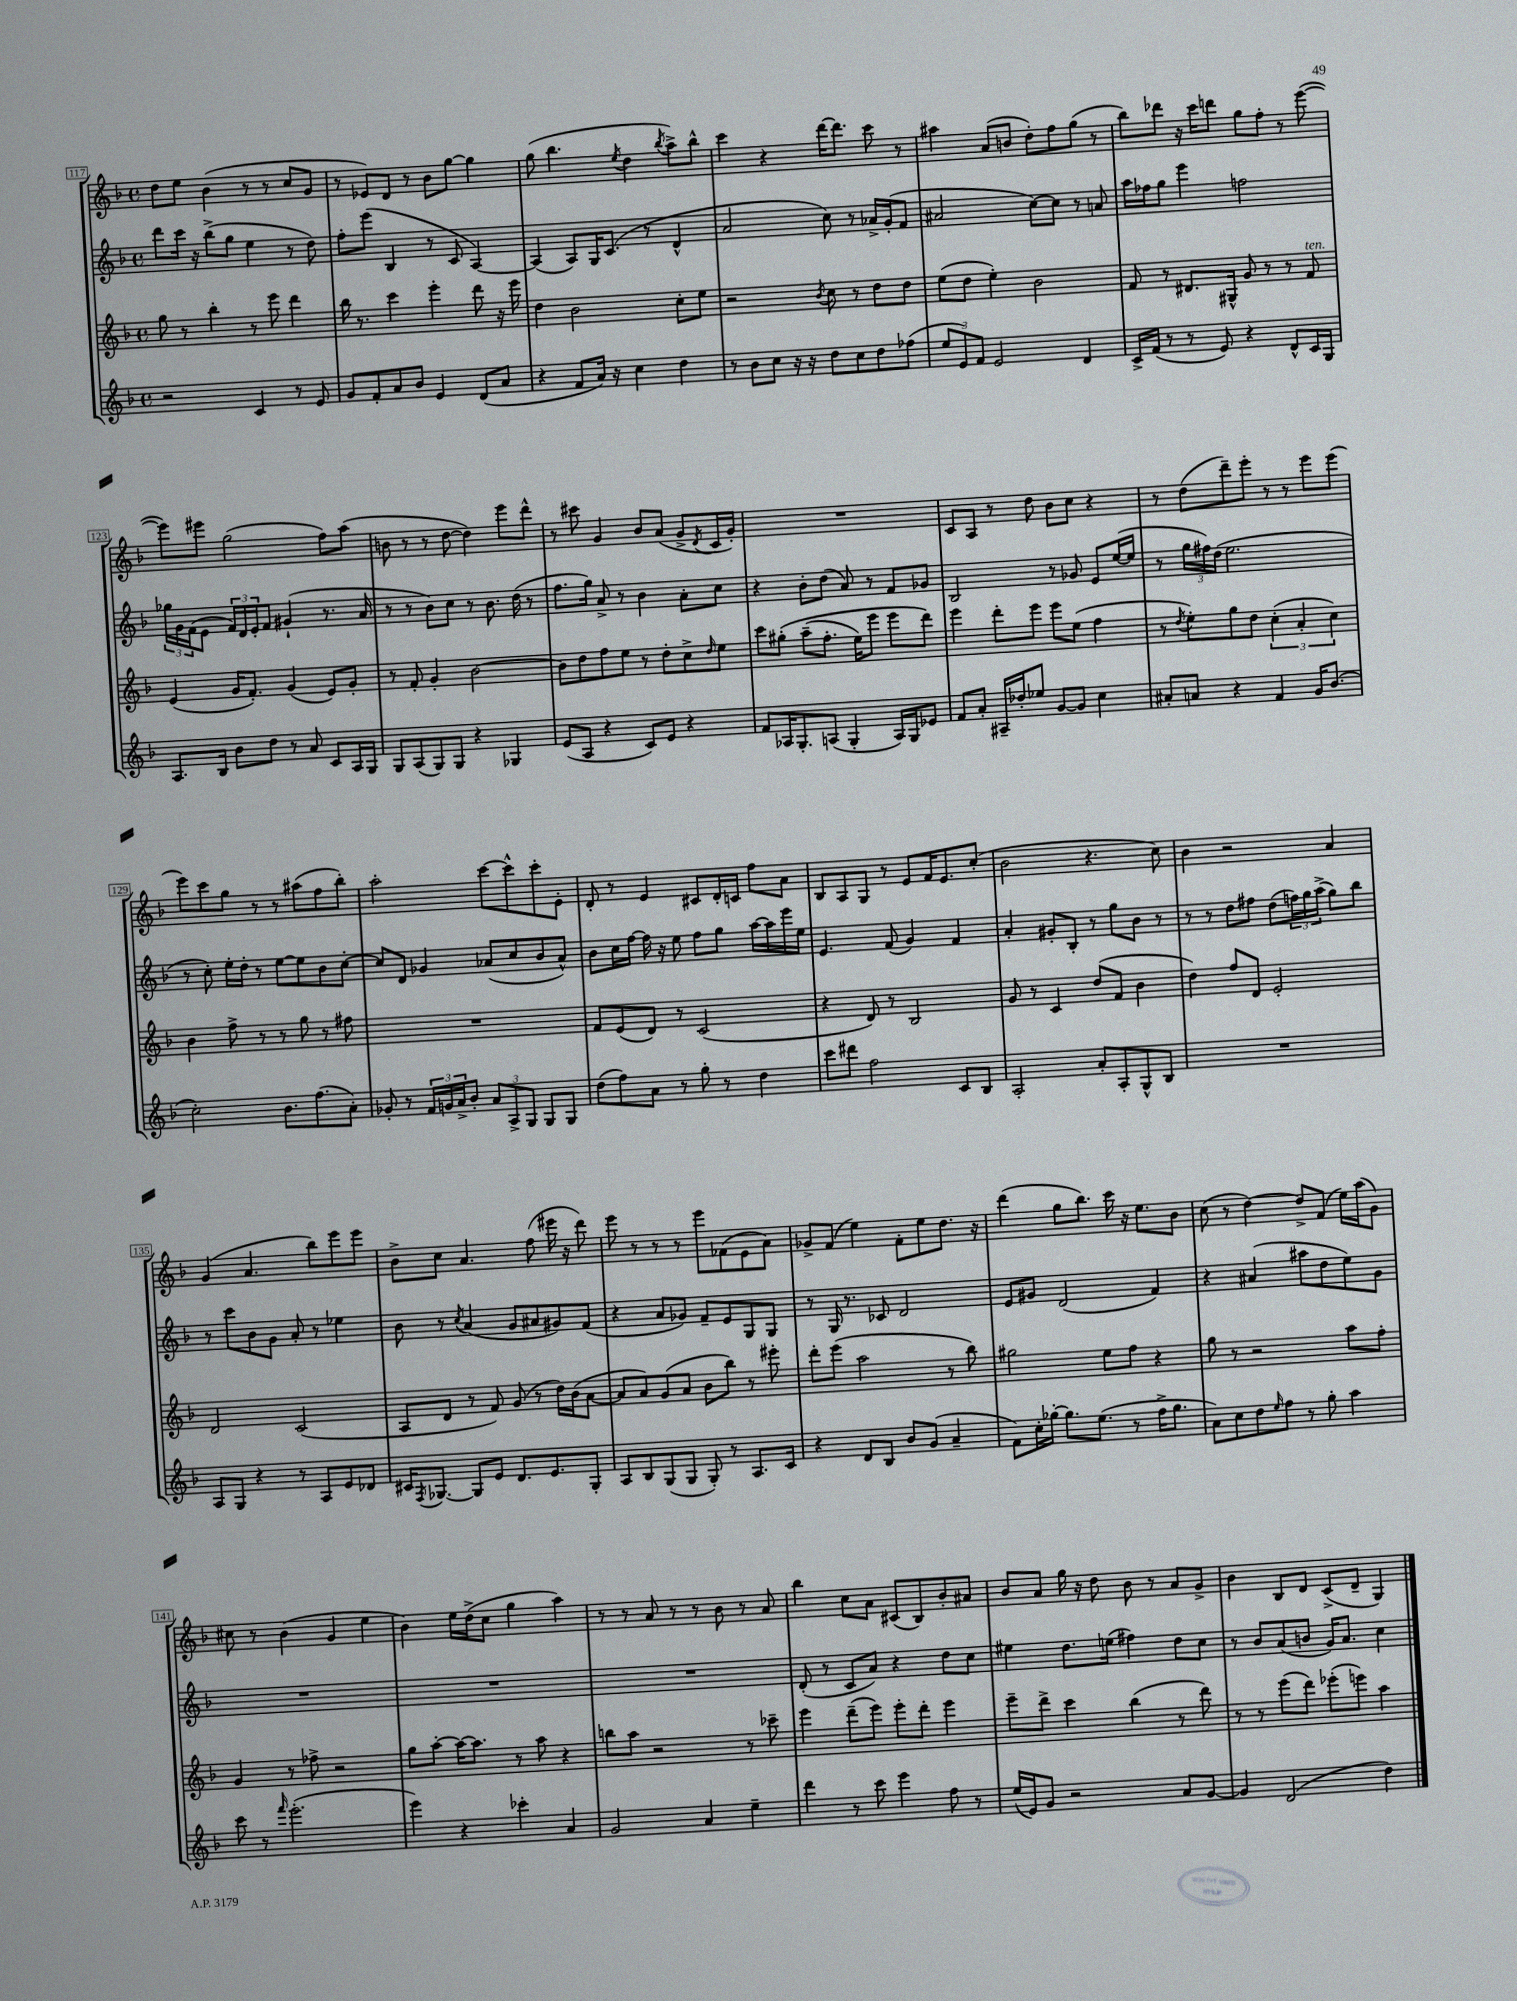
<<
\new StaffGroup <<
\new Staff = "s0" {
    \clef treble \key f \major \defaultTimeSignature \time 4/4
    d''8 e''8 bes'4( r8 r8 c''8 g'8 |
    r8 ees'8) d'8 r8 bes'8 g''8~ g''4 |
    g''8( bes''4. \acciaccatura { e''8 } d''4 \acciaccatura { bes''8 } a''8->) bes''8-^ |
    c'''4 r4 d'''16~ d'''8. c'''8 r8 |
    ais''4 a'8( b'8 d''8-.) f''8 g''8( r8 |
    bes''8) des'''8 r16 c'''16 d'''8 g''8 f''8-. r8 e'''8~( |
    e'''8) eis'''8 g''2( f''8) a''8( |
    b'8 r8 r8 d''8~ d''4) e'''8 d'''8-^ |
    r8 cis'''8 g'4 bes'8 a'8( g'8-> \acciaccatura { d'8 } c'16 g'16-.) |
    R1 |
    c'8 a8 r8 d''8 bes'8 c''8 r4 |
    r8 d''8( d'''8--) e'''8-. r8 r8 e'''8 e'''8( |
    e'''8) c'''8 g''8 r8 r8 ais''8( f''8 bes''8-.) |
    a''2-. c'''8~ c'''8-^ c'''8-. e'8-. |
    d'8-. r8 e'4 cis'8 d'16-. c'16 f''8 a'8 |
    bes8 a8 g8 r8 e'8 f'16 e'8. c''8-.( |
    bes'2 r4. c''8) |
    bes'4 r2 a'4 |
    g'4( a'4. bes''8) e'''8 e'''8 |
    bes'8-> c''8 a'4. f''8( eis'''16 r16 d'''8) |
    e'''8 r8 r8 r8 e'''8 fes'8( e'8 a'8) |
    ges'8-> f'8( e''4) f'8-. e''8 d''8. r16 |
    d'''4( g''8 bes''8.) c'''16 r16 e''8. bes'8 |
    c''8( r8 d''4~) d''8-> f'8( e''16) a''16( g'8) |
    cis''8 r8 bes'4( g'4 e''4 |
    bes'4) e''16 d''16->( c''8 g''4 a''4) |
    r8 r8 a'8 r8 r8 bes'8 r8 a'8 |
    bes''4 c''8 a'8 cis'8( bes8) bes'8-. ais'8 |
    bes'8 a'8 g''16 r16 d''8 bes'8 r8 a'8 g'8-> |
    bes'4 bes8 d'8 c'8->( d'8-- g4) \bar "|." |
}
\new Staff = "s1" {
    \clef treble \key f \major \defaultTimeSignature \time 4/4
    d'''8 c'''16 r16 bes''8->( g''8 e''4 r8 d''8) |
    f''8-. e'''8( bes4 r8 c'8 a4~) |
    a4( a8) g16 c'8.( r8 d'4-^ |
    a'2 c''8) r8 aes'16-> g'16-.( f'8 |
    ais'2 c''8~) c''8 r8 a'8 |
    a''16 fes''16 g''8 e'''4 f''2 |
    \tuplet 3/2 { ges''16 g'16 f'16( } e'8 \tuplet 3/2 { f'16) d'16 e'16-. } f'8 gis'4-!( r8. a'16 |
    r8 r8 bes'8) c''8 r8 bes'8. d''16( r8 |
    f''8. g''16) a'8-> r8 bes'4 a'8-. c''8 |
    r4 bes'8-. d''8( a'8) r8 f'8 ges'8 |
    bes2 r8 ges'8 e'8 e''16~( e''16 |
    r8 \tuplet 3/2 { g''16 fis''16) d''16( } e''2. |
    r8 c''8-.) e''16-. d''16-. r8 e''8~ e''8 bes'8 c''8~-. |
    c''8 d'8 ges'4 aes'8( c''8 bes'8 aes'8-^) |
    bes'8 c''16 f''16~ f''16 r16 e''8 f''8 g''8 a''16~ a''16 e'''16 e''16 |
    e'4. f'8( g'4) f'4 |
    a'4-. gis'8-. bes8-. r8 g''8 bes'8 r8 |
    r8 r8 d''8 fis''8 d''8( \tuplet 3/2 { f''16) g''16 a''16->( } g''8) bes''8 |
    r8 c'''8 bes'8 g'8 a'8-. r8 ees''4 |
    bes'8 r8 \acciaccatura { c''8 } a'4( g'8 ais'8 gis'8) f'8( |
    r4 a'8 ges'8) f'8-- e'8 g8 g8 |
    r8 g16 r8. ces'8 d'2 |
    e'8 gis'8 d'2( f'4) |
    r4 ais'4( ais''8 d''8 e''8) g'8 |
    R1 |
    R1 |
    R1 |
    d'8-.( r8 c'8 a'8) r4 d''8 c''8 |
    eis''4 d''8. e''16( fis''4) d''8 c''8 |
    r8 bes'8 a'8( b'8 g'16) a'8. c''4 \bar "|." |
}
\new Staff = "s2" {
    \clef treble \key f \major \defaultTimeSignature \time 4/4
    g''8 r8 bes''4-. r8 e'''8 d'''4 |
    bes''16 r8. c'''4 e'''4-. d'''8 r16 e'''16 |
    d''4 bes'2 c''8-. e''8 |
    r2 \acciaccatura { bes'8 } c''8 r8 d''8 d''8 |
    e''8( d''8 e''4-.) bes'2 |
    f'8 r8 dis'8. gis16-^ g'8 r8 r8 f'8^\markup { \italic "ten." } |
    e'4( g'16 f'8.-.) g'4( e'8) g'8-. |
    r8 f'8-. g'4-. bes'2~ |
    bes'8 d''8 f''8 e''8 r8 d''8-. c''8-> \grace { d''16 } e''8 |
    c'''8 gis''8-.\( a''8--( f''8.-. e''16) e'''8 e'''8 d'''8\) |
    e'''4 d'''8-. e'''8 e'''8 e''8( f''4 |
    r8 \acciaccatura { d''8 } e''8-.) g''8 d''8 \tuplet 3/2 { c''4-.( a'4-. c''4) } |
    bes'4 f''8-> r8 r8 g''8 r8 fis''8 |
    R1 |
    f'8 e'8( d'8) r8 c'2( |
    r4 d'8) r8 bes2 |
    g'8 r8 c'4 d''8( f'8 bes'4 |
    d''4) f''8 d'8 e'2-. |
    d'2 c'2( |
    a8 d'8 r8 f'8) g'8( r8 d''16) bes'16( a'8~ |
    a'8 a'8) g'8( a'8 bes'8 bes''8) r8 eis'''8-. |
    d'''8-. e'''8( a''2 r8 bes''8) |
    gis''2 e''8 f''8 r4 |
    g''8 r8 r2 a''8 f''8-. |
    g'4 r8 fes''8-> r2 |
    g''8 a''8~-. a''16~ a''8. r8 a''8 r4 |
    b''8 a''8 r2 r8 ces'''8-- |
    e'''4 d'''8--( e'''8) e'''8-. d'''8-. e'''4 |
    e'''8-- d'''8-> c'''4 bes''4( r8 d'''8) |
    r8 r8 e'''8( d'''8) ees'''8-.( e'''8) a''4 \bar "|." |
}
\new Staff = "s3" {
    \clef treble \key f \major \defaultTimeSignature \time 4/4
    r2 c'4 r8 e'8 |
    g'8 f'8-. a'8 bes'8 e'4 d'8( a'8 |
    r4 f'8 a'16) r16 c''4 d''4 |
    r8 bes'8 c''8 r16 r16 d''8 c''8 d''8 fes''8( |
    \tuplet 3/2 { e''8 e'8) f'8 } e'2 d'4 |
    c'16-> f'16( r8 r8 e'8) r4 d'8-^ c'16 g16 |
    a8. bes16 bes'8 d''8 r8 a'8 c'8 a16 g16 |
    g8 a8( g8) g8 r4 ges4 |
    e'8( a8 r4 c'8) e'8 r4 |
    f'8 aes16 g8.-. a8( g4-. a16) g16 ees'8 |
    f'8 a'8-. ais16-- des''16-. ees''8 g'8~ g'8 c''4 |
    ais'8-. a'8 r4 f'4 g'16 bes'8.( |
    c''2-.) bes'8. f''8.( a'8-.) |
    ges'8-. r8 \tuplet 3/2 { f'16 g'16 a'16-> } bes'8-. \tuplet 3/2 { a'8 a8-> g8 } g8 g8 |
    d''8( f''8) a'8 r8 g''8-. r8 d''4 |
    c'''8 dis'''8 f''2 c'8 bes8 |
    a2-. a'8-. a8-. g8-^ bes8 |
    R1 |
    a8 g8 r4 r8 a8 e'8 des'8 |
    cis'16 \acciaccatura { f8 } ges8.~ ges8 e'8 d'8. e'8. ges8-. |
    a8 bes8 g8( g8 g8-.) r8 a8. c'16 |
    r4 d'8 bes8 bes'8 g'8( a'4-- |
    f'8) c''16-. ges''16~-. ges''8. e''8.( r8 f''16-> ges''8. |
    a'8) c''8 d''8 \grace { e''16 } f''8 r8 g''8-. a''4 |
    c'''8 r8 \grace { f'''16 } e'''2.-.( |
    e'''4) r4 ces'''4-. a'4 |
    g'2 a'4 e''4-- |
    d'''4 r8 c'''8 e'''4 f''8 r8 |
    e''16( e'16) g'8 r2 a'8 g'8~ |
    g'4 d'2( d''4) \bar "|." |
}
>>
>>
\layout { \context { \Score currentBarNumber = #117 \override BarNumber.stencil = #(make-stencil-boxer 0.1 0.3 ly:text-interface::print) } }
